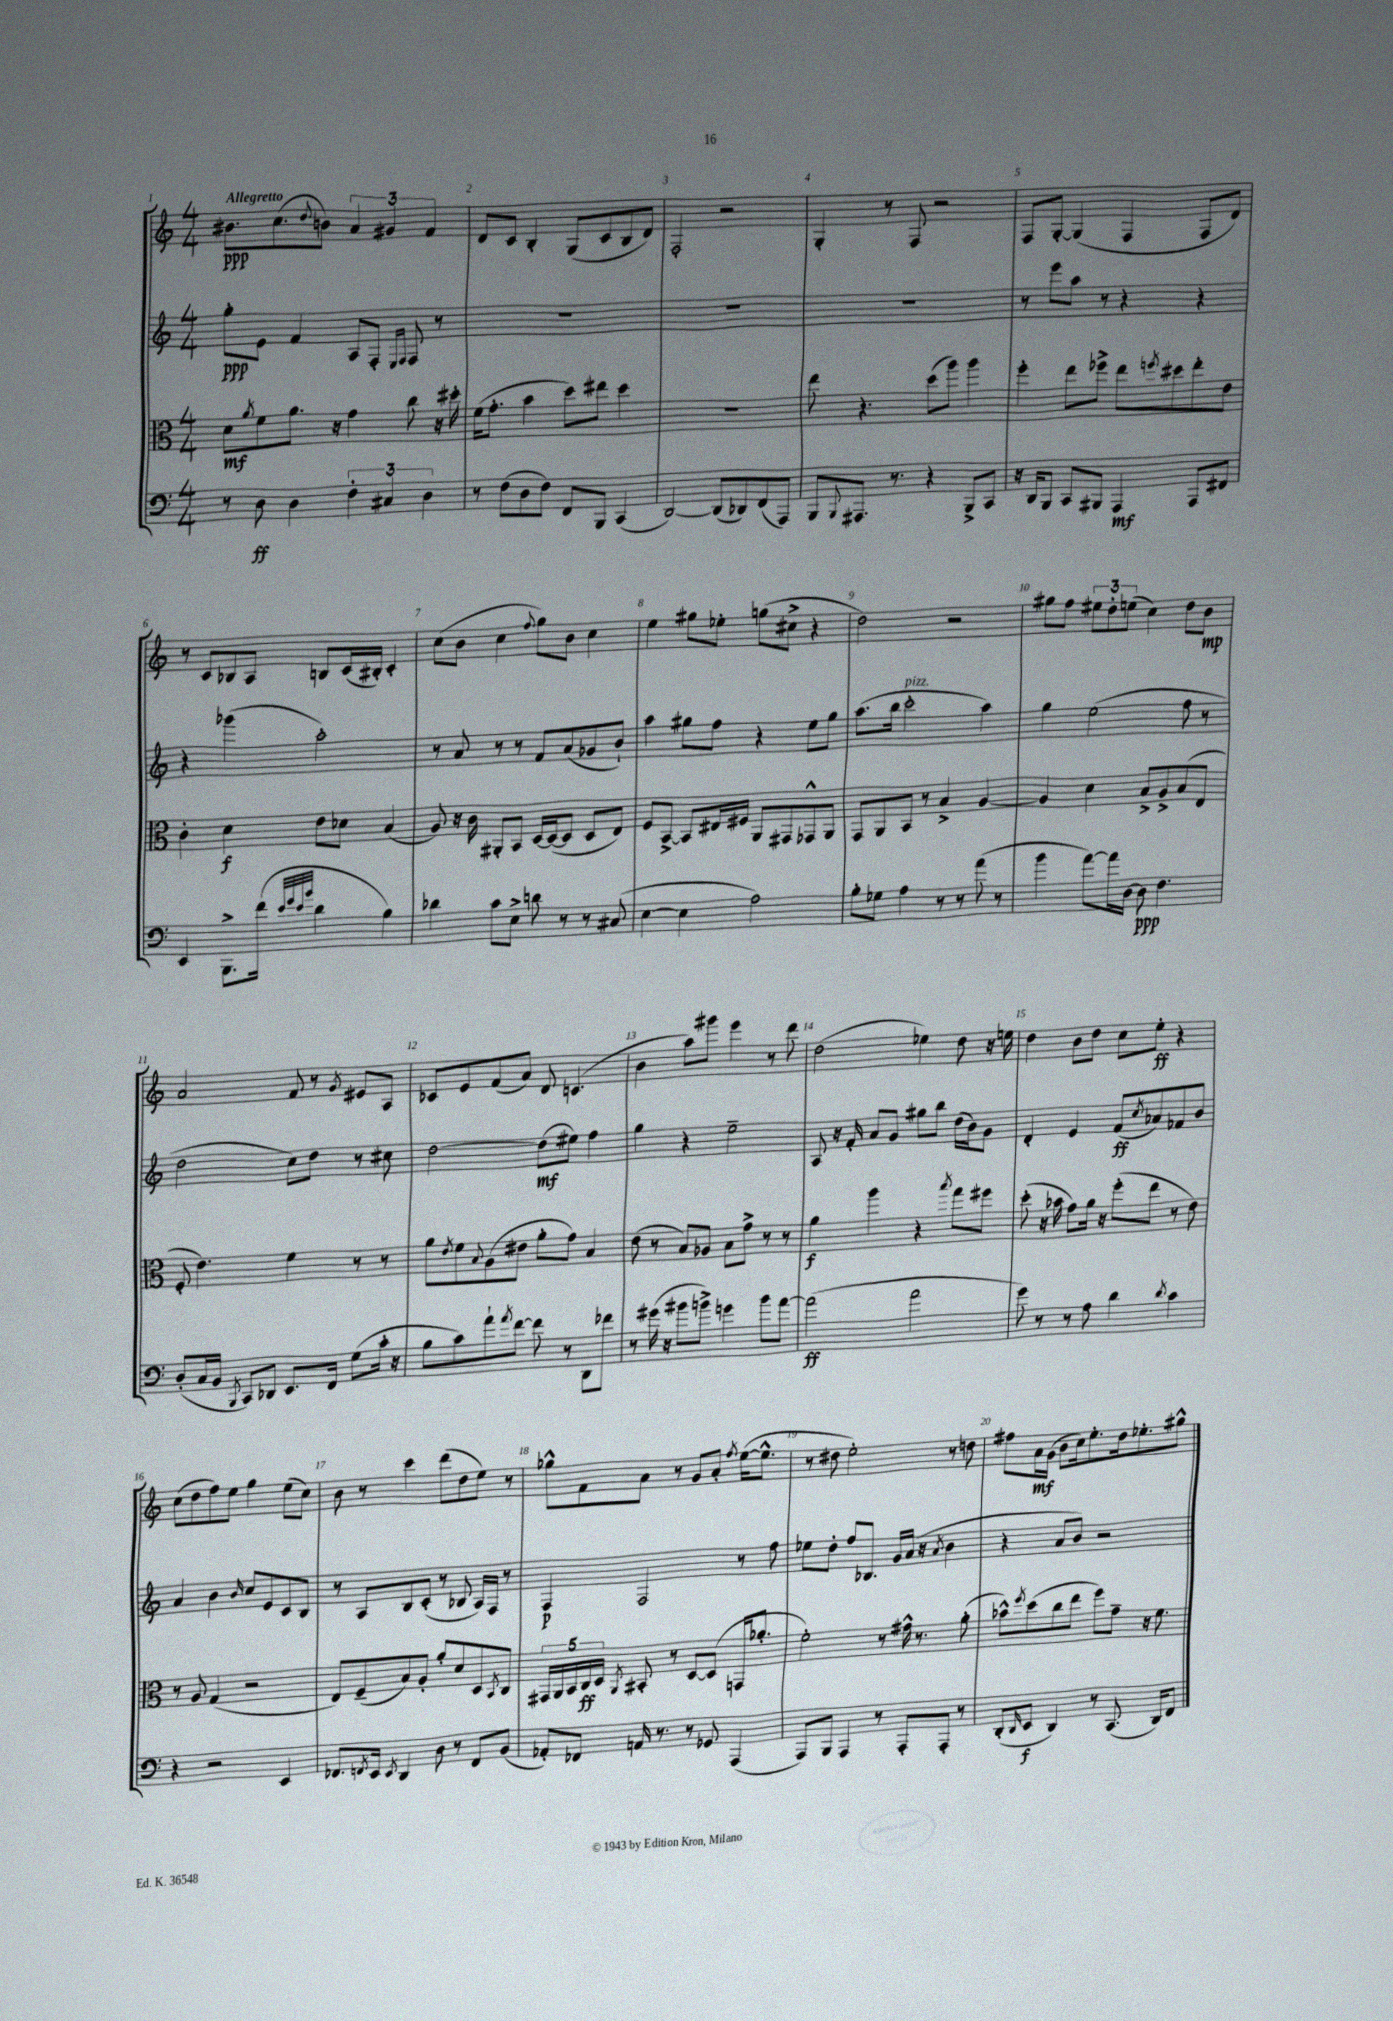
<<
\new StaffGroup <<
\new Staff = "s0" {
    \clef treble \key c \major \numericTimeSignature \time 4/4 \tempo "Allegretto"
    bis'8.\ppp c''8.( \appoggiatura { d''8 } b'8) \tuplet 3/2 { a'4 gis'4 f'4 } |
    d'8 c'8 b4-. g8( c'8 b8 d'8) |
    f2-. r2 |
    g4-. r8 f8 r2 |
    f8 g8~-. g4( f4 f8 d'8) |
    r8 c'8 bes8 a8 b8 c'16( bis16-.) c'4-. |
    c''8( b'8 c''4 \appoggiatura { f''8 } g''8) b'8 c''4 |
    e''4 gis''8 ees''8-. g''8( cis''8-> r4 |
    d''2) r2 |
    gis''8 f''8 \tuplet 3/2 { eis''8 d''8-. e''8( } c''4) d''8 b'8\mp |
    a'2 f'8 r8 \acciaccatura { g'8 } eis'8 a8 |
    ces'8 e'8 f'8( a'8) d'8 c'4.( |
    b'4 a''8) gis'''8 e'''4 r8 d'''8 |
    d''2( ees''4) d''8 r16 e''16 |
    d''4 b'8 d''8 c''8 e''8-.\ff r4 |
    c''8( d''8 f''8) e''8 g''4 e''8( c''8) |
    b'8 r8 c'''4 d'''8( d''8 e''8) r8 |
    ges''8-^ f'8 a'8 r8 g'8 a'8-. \acciaccatura { f''8 } e''16~( e''8.-^ |
    r8 dis''8 e''2-.) r8 d''8 |
    fis''8 a'16\mf g'16( b'8 c''16) e''8.-. d''16 ees''8.-. gis''8-^ \bar "|." |
}
\new Staff = "s1" {
    \clef treble \key c \major \numericTimeSignature \time 4/4
    g''8-.\ppp e'8 f'4 a8 f8-. \grace { e16 f16 } f8 r8 |
    R1 |
    R1 |
    R1 |
    r8 e'''8 a''8 r8 r4 r4 |
    r4 ges'''4( a''2-.) |
    r8 a'8 r8 r8 f'8 a'8( ges'8 b'8-!) |
    a''4 gis''8 f''8 r4 e''8 gis''8 |
    a''8.( b''16 c'''2-.^\markup { \italic "pizz." } a''4) |
    g''4 e''2( f''8 r8 |
    d''2 c''8) d''8 r8 cis''8 |
    d''2~ d''8\mf( eis''8) f''4 |
    g''4 r4 e''2-- |
    a8 r16 f'16-. a'8 g'8 gis''8 b''8 d''16( b'16) g'8 |
    d'4-. e'4 f'8\ff( \acciaccatura { c''8 } aes'8) fes'8 b'8 |
    a'4 b'4 \grace { b'16 } c''8 e'8 c'8 b8 |
    r8 a8 b8 c'8-.( r8 bes8 a16) f16 r8 |
    f4\p f2 r8 f''8 |
    ees''8 d''8-. f''8 bes8. g'16 a'16( r16 \acciaccatura { a'8 } b'4 |
    r4 a'8 b'8) r2 \bar "|." |
}
\new Staff = "s2" {
    \clef alto \key c \major \numericTimeSignature \time 4/4
    d'8\mf \acciaccatura { a'8 } f'8 a'8. r16 g'4 c''8 r16 dis''16-. |
    f'16( g'8.-. b'4 d''8) eis''8 d''4 |
    R1 |
    e''8 r4. d''8( a''8) a''4 |
    f''4-. e''8 fes''8-> e''8 \acciaccatura { f''8 } dis''8 e''8-. e'8 |
    c'4-. d'4\f e'8 des'8 b4( |
    a8) r16 c'16 ais,8-. b,8 d16~ d16~( d8 d8 e8) |
    f8 b,8~-> b,8 eis16 fis16 a,8 gis,8 ges,8-^ a,8 |
    g,8 a,8 b,8 r8 b4-> a4~ |
    a4 d'4 b8-> a8-> b8( e8 |
    f8-. e'4.) f'4 r8 r8 |
    a'8 \acciaccatura { e'8 } f'8 \appoggiatura { b8 } a8( eis'8 a'8-. g'8) b4 |
    e'8( r8 b8) aes8 b8 g'8-> r8 r8 |
    a'4\f a''4 r4 \acciaccatura { b''8 } g''8 fis''8 |
    d''8-.( r16 bes'16 g'8) a'16 r16 f''8-.( e''8 r8 e'8) |
    r8 a8 g4( r2 |
    e8) f8--( b8) a8-. a'8-. d'8 d8 \acciaccatura { b,8 } c8 |
    \tuplet 5/4 { gis,16 a,16 b,16 c16\ff d16 } \acciaccatura { a,8 } bis,8-. r8 d8~ d8( g,16 aes'8.-. |
    f'2-.) r8 gis'16-^ r8. a'8-.( |
    bes'8-^) \acciaccatura { f''8 } d''8( c''8 e''8 f''8) g'8-- r16 f'8. \bar "|." |
}
\new Staff = "s3" {
    \clef bass \key c \major \numericTimeSignature \time 4/4
    r8 d8\ff d4 \tuplet 3/2 { f4-. cis4 d4 } |
    r8 f8( d8 f8) f,8 b,,8 c,4( |
    d,2~) d,8( des,8) f,8( a,,8) |
    b,,8 \appoggiatura { b,,8 } ais,,8. r8. r4 b,,8-> c,8 |
    r16 d,16 b,,8 c,8 bis,,8 a,,4\mf a,,8 fis,8 |
    e,4 b,,8.-> f'16( \grace { e'32 g'32 e'32 b'32 } d'4 b4) |
    des'4 c'8 e8-> d'8 r8 r8 cis8( |
    e4~ e4 a2) |
    b8-. ges8 a4 r8 r8 a'8( r8 |
    b'4 a'8~) a'16 d16~ d8\ppp f4. |
    d8-.( c16 b,16 \acciaccatura { b,,8 } c,8) des,8 e,8. f,16 g8( c'16-. r16 |
    b8 c'8) a'8-! \acciaccatura { a'8 } f'8~ f'8 r8 d,8 fes'8 |
    r8 gis'16( r16 bis'8 b'8->) g'4 b'8 a'8~ |
    a'2\ff( a'2 |
    g'8) r8 r8 a8 d'4 \acciaccatura { d'8 } c'4 |
    r4 r2 e,4 |
    fes,8. \acciaccatura { f,8 } e,16 \acciaccatura { e,8 } d,4 d8 r8 f,8 b,8( |
    aes,8-.) fes,8 a,16 r8. r8 ges,8 a,,4( |
    a,,8) b,,8 a,,4 r8 a,,8-. a,,8-. r8 |
    d,8-.( \grace { d,16 } e,8\f d,4) r8 c,8.( d,16) f,8 \bar "|." |
}
>>
>>
\layout { \context { \Score \override BarNumber.break-visibility = ##(#f #t #t) barNumberVisibility = #all-bar-numbers-visible } }
